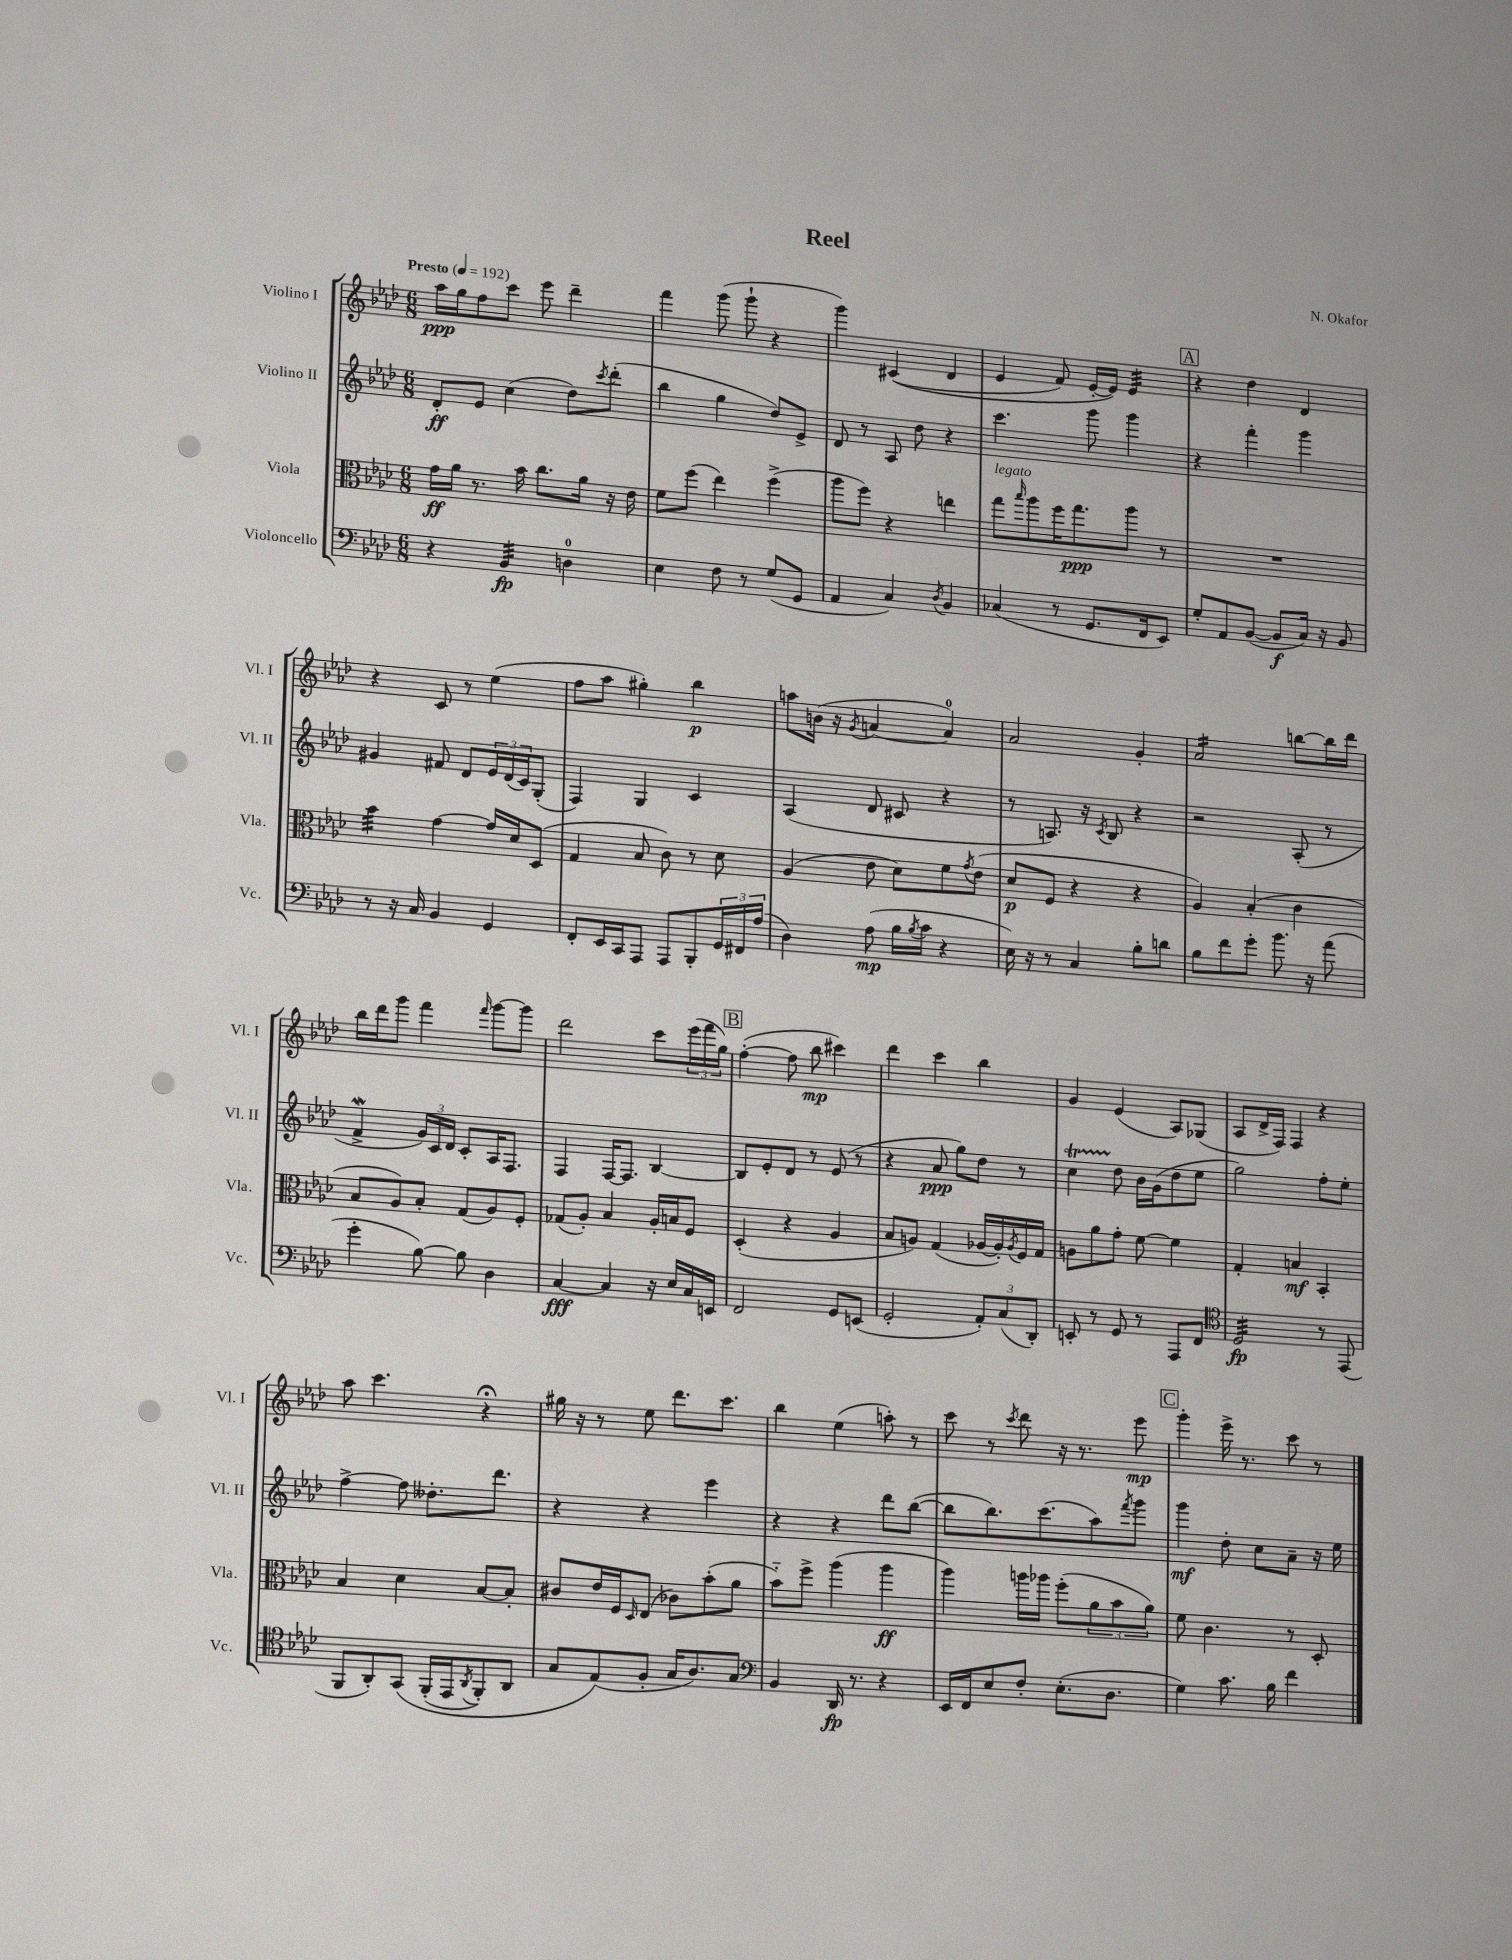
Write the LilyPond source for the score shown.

\header { title = "Reel" composer = "N. Okafor" }
<<
\new StaffGroup <<
\new Staff = "s0" \with { instrumentName = "Violino I" shortInstrumentName = "Vl. I" } {
    \clef treble \key aes \major \numericTimeSignature \time 6/8 \tempo "Presto" 4 = 192
    aes''16\ppp g''16 f''8 c'''8 ees'''8 des'''4-- |
    f'''4 g'''8( g'''8-! r4 |
    g'''4) cis'4(\( des'4 |
    ees'4 f'8) ees'16~-. ees'16\) ees'4:32 |
    \mark \markup { \box "A" } r4 des''4 des'4 |
    r4 c'8 r8 ees''4( |
    f''8 aes''8 gis''4-.) bes''4\p |
    a''8 b'16( r16 \acciaccatura { g'8 } a'4~ a'4-0) |
    aes'2 g'4-. |
    aes'2:16 b''8~ b''16 des'''16 |
    bes''16 des'''16 g'''8 f'''4 \grace { f'''16 } g'''8~ g'''8 |
    des'''2 c'''8 \tuplet 3/2 { ees'''16( f'''16 g''16) } |
    \mark \markup { \box "B" } f''4~-.( f''8 bes''8\mp cis'''4) |
    des'''4 c'''4 bes''4 |
    g'4 ees'4( aes8) ges8( |
    aes8 des'16-> f16) f4 r4 |
    aes''8 c'''4. r4\fermata |
    gis''16 r16 r8 ees''8 des'''8. c'''8. |
    bes''4 ees''4( a''8-.) r8 |
    c'''8 r8 \acciaccatura { c'''8 } des'''8 r16 r8. ees'''8\mp |
    \mark \markup { \box "C" } g'''4-. ees'''16-> r8. c'''8 r8 \bar "|." |
}
\new Staff = "s1" \with { instrumentName = "Violino II" shortInstrumentName = "Vl. II" } {
    \clef treble \key aes \major \numericTimeSignature \time 6/8
    des'8-.\ff ees'8 c''4( des''8) \acciaccatura { c'''8 } des'''8-.( |
    bes''4 g''4 des''8) ees'8-> |
    des'8 r8 aes8 des''8 r4 |
    c'''4. g'''8 g'''4 |
    \mark \markup { \box "A" } r4 f'''4-. g'''4 |
    gis'4 fis'8 des'8 \tuplet 3/2 { ees'16 des'16( c'16) } g8-.( |
    f4) g4 c'4 |
    aes4( des'8 cis'8 r4 |
    r8 a8.) r16 \acciaccatura { c'8 } bes8 r4 |
    r2 aes8-.( r8 |
    f'4->\mordent \tuplet 3/2 { g'16) c'16 des'16 } c'8-. aes16 f8. |
    f4 f16~ f8. bes4~ |
    \mark \markup { \box "B" } bes8 ees'8-. des'8 r8 ees'8( r8 |
    r4 aes'8\ppp g''8) des''8 r8 |
    c''4\startTrillSpan des''8\stopTrillSpan bes'16 g'16( des''8 ees''8 |
    g''2) f''8-. ees''8-. |
    f''4~-> f''8 deses''8.-. des'''8. |
    r4 r4 ees'''4 |
    r4 r4 des'''8 bes''8~( |
    bes''8 bes''8.) c'''8.( aes''8) \acciaccatura { f'''8 } g'''8 |
    \mark \markup { \box "C" } g'''4\mf des''8-. c''8 aes'8-- r16 ees''16 \bar "|." |
}
\new Staff = "s2" \with { instrumentName = "Viola" shortInstrumentName = "Vla." } {
    \clef alto \key aes \major \numericTimeSignature \time 6/8
    g'16\ff aes'16 r8. bes'16 c''8. aes'16 r16 ees'16 |
    f'8 f''8( ees''4) f''4->( |
    aes''8 f''8) r4 e''4 |
    g''8^\markup { \italic "legato" } \grace { bes''16 } aes''8 f''16 g''8.\ppp aes''8 r8 |
    \mark \markup { \box "A" } R2. |
    bes'4:32 g'4~ g'16 des'16 des8( |
    g4 bes8 c'8) r8 des'8 |
    aes4( ees'8 des'8) f'8 \acciaccatura { g'8 } ees'8( |
    des'8\p f8 r4 r4 |
    aes4) bes4-.( c'4 |
    bes8 aes8) bes8-. g8( aes8) f8-. |
    ges8( aes8-.) bes4 aes16-. b16 f8 |
    \mark \markup { \box "B" } des4-.( r4 aes4 |
    bes8 a8) g4( aes16~ aes16-.) \acciaccatura { aes8 } f16 g16 |
    a8 aes'8 g'8-. f'8~ f'4 |
    g4-. b4\mf bes,4-. |
    bes4 des'4 bes8~ bes8-. |
    cis'8 ees'16 f16 \grace { des16 } ees8( ces'8) bes'8-.( aes'8 |
    bes'8-_) f''8-> aes''4( aes''4\ff |
    aes''4) a''16 aes''16 f''8-.( \tuplet 3/2 { aes'8 bes'8 aes'8) } |
    \mark \markup { \box "C" } f'8 c'4. r8 des8-. \bar "|." |
}
\new Staff = "s3" \with { instrumentName = "Violoncello" shortInstrumentName = "Vc." } {
    \clef bass \key aes \major \numericTimeSignature \time 6/8
    r4 bes,4:32\fp d4-0 |
    ees4 f8 r8 g8( g,8 |
    aes,4 c4) \acciaccatura { des8 } bes,4 |
    ces4( r8 g,8. f,16 ees,8) |
    \mark \markup { \box "A" } g8-. aes,8 bes,8~( bes,8\f c16) r16 bes,8 |
    r8 r16 c16 bes,4 g,4 |
    f,8-. ees,16 c,16 aes,,8 aes,,8 bes,,8-. \tuplet 3/2 { g,16 fis,16 aes16( } |
    des4) aes8\mp( bes16 \acciaccatura { bes8 } c'16 r4 |
    ees16) r16 r8 c4 bes8-. d'8 |
    bes8 f'8 g'8-. bes'8. r16 aes'8( |
    g'4-. bes8~) bes8 des4 |
    c4~\fff c4 r16 ees16 c16 e,16 |
    \mark \markup { \box "B" } f,2 g,8 e,8( |
    g,2-. \tuplet 3/2 { aes,8-.) c8( des,8-.) } |
    e,8-. r8 g,8 r8 aes,,8 f,8 |
    \clef tenor des2:32\fp r8 ees,8( |
    f,8 aes,8-.) g,8\( f,16-.( ees,16 \acciaccatura { aes,8 } f,8-.) aes,8 |
    g8 ees8(\) f8-. g16 aes8.) g8 |
    \clef bass bes,4 des,16\fp r8. r4 |
    ees,16 f,16 ees8 f8-. ees8.-.( des8. |
    \mark \markup { \box "C" } g4) c'8. bes16 f'4 \bar "|." |
}
>>
>>
\layout { \context { \Score \remove "Bar_number_engraver" } }
